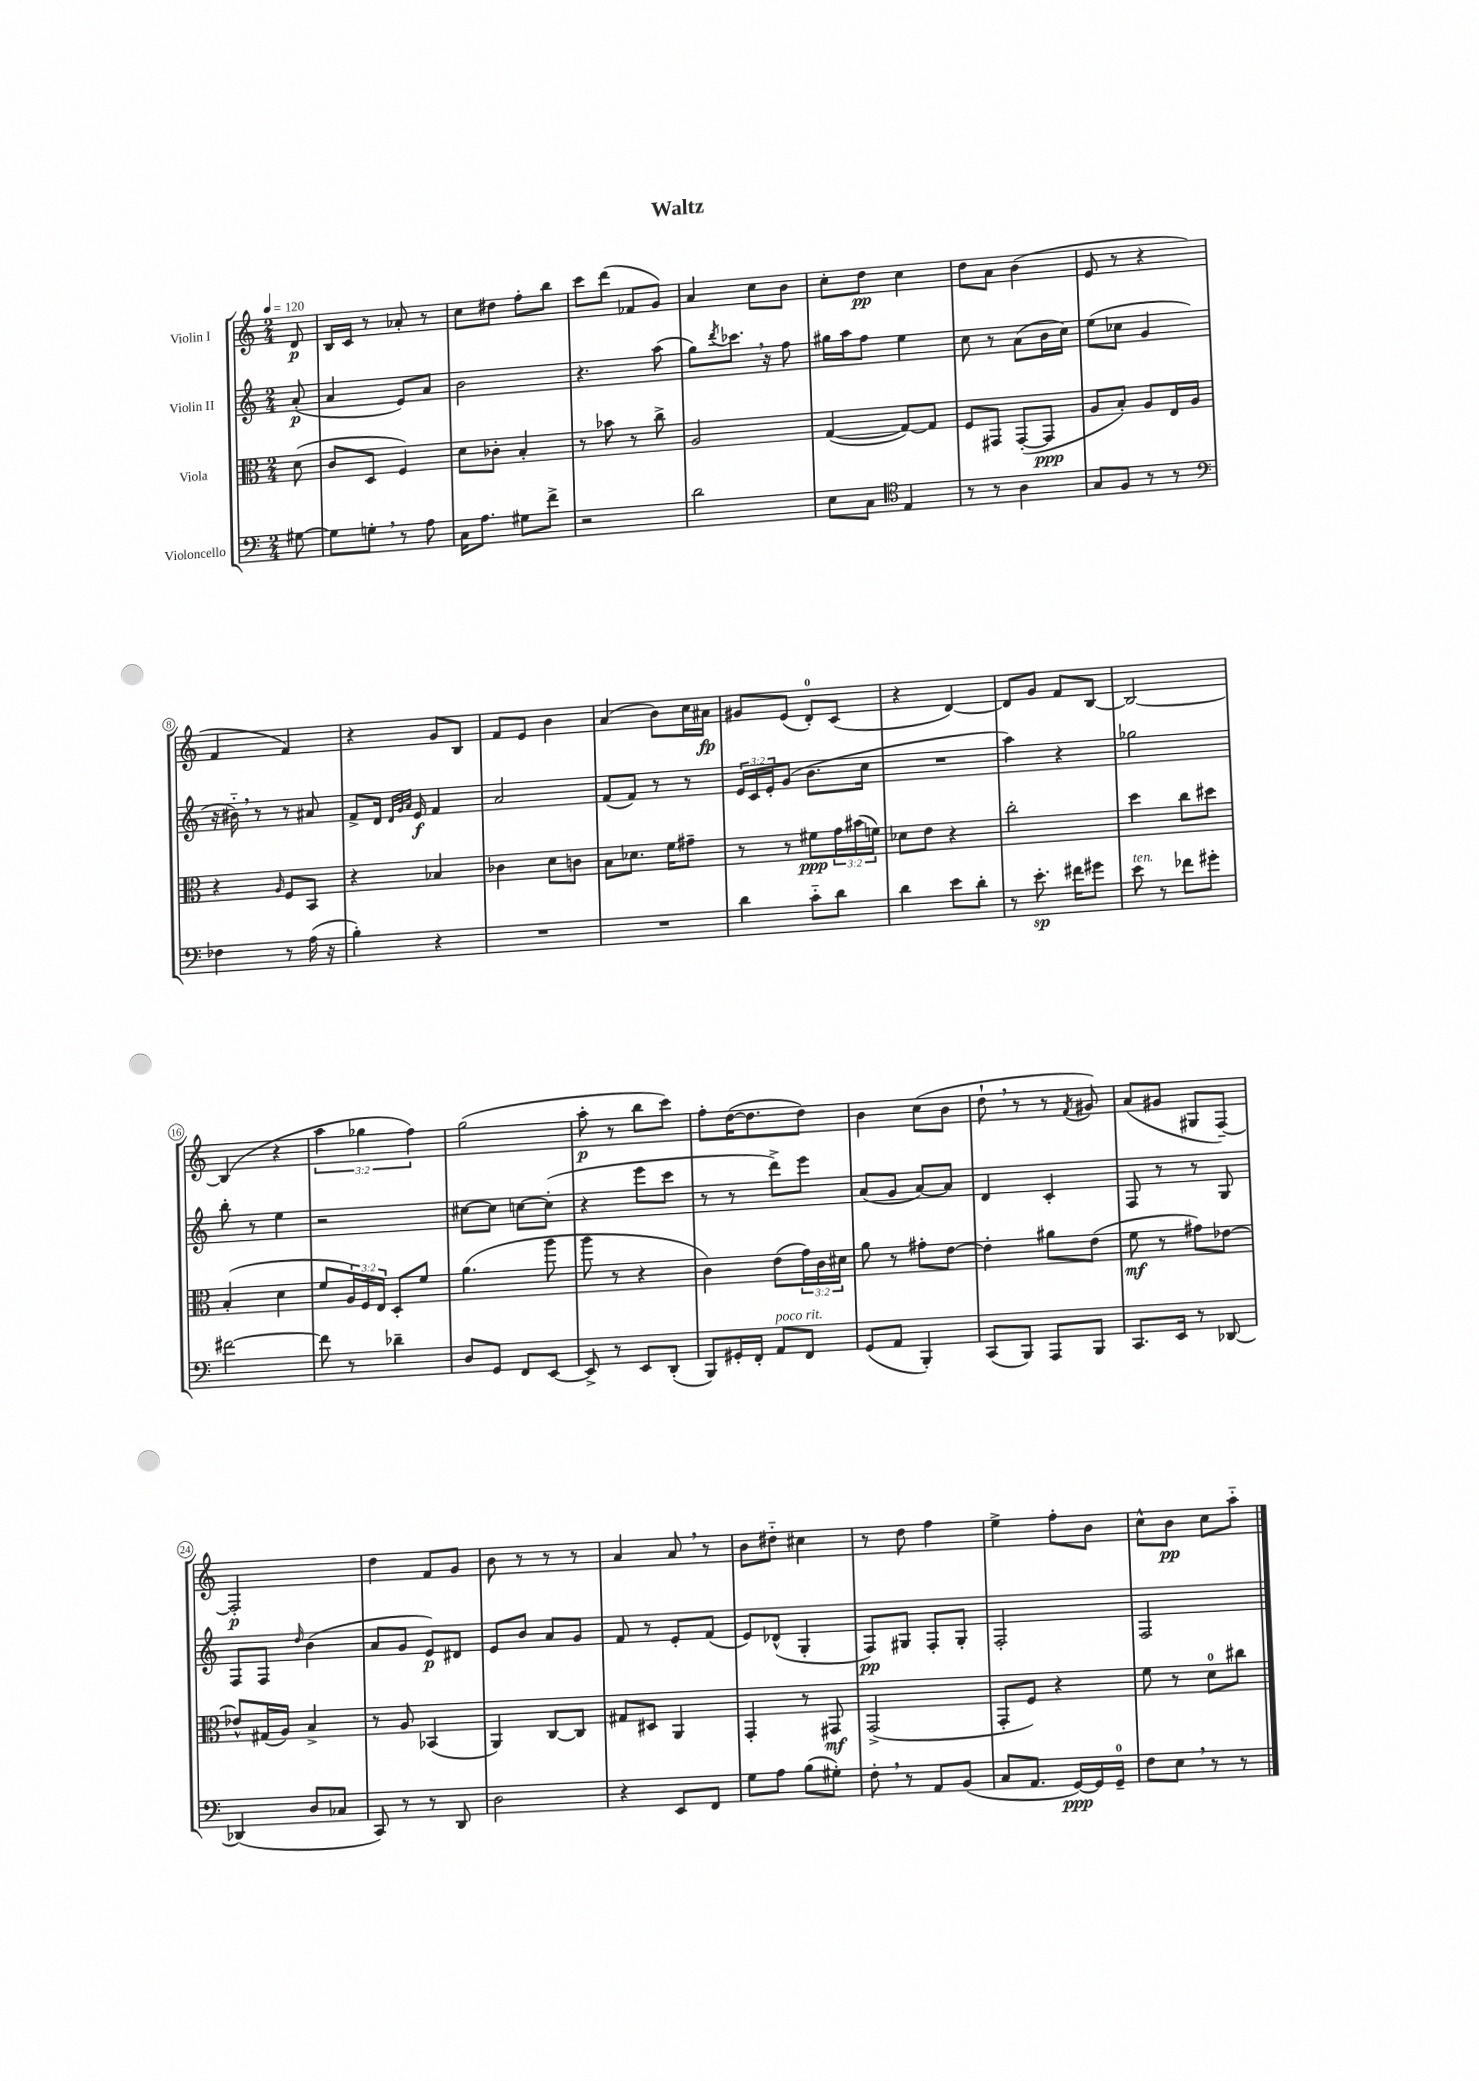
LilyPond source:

\header { title = "Waltz" }
<<
\new StaffGroup <<
\new Staff = "s0" \with { instrumentName = "Violin I" } {
    \clef treble \key c \major \numericTimeSignature \time 2/4 \override Staff.TupletNumber.text = #tuplet-number::calc-fraction-text \partial 8 \tempo 4 = 120
    d'8\p |
    b16 c'16 r8 aes'8-. r8 |
    c''8 dis''8 f''8-. b''8 |
    c'''8 d'''8( fes'8 g'8) |
    a'4 c''8 b'8 |
    c''8-. d''8\pp c''4 |
    d''8 a'8 b'4( |
    e'8 r8 r4 |
    f'4 f'4) |
    r4 g'8 b8 |
    f'8 e'8 b'4 |
    a'4( b'8) c''16 ais'16\fp |
    gis'8 e'8( d'8-0-.) c'8( |
    r4 d'4~) |
    d'8 g'8 f'8 b8~ |
    b2~ |
    b4( r4 |
    \tuplet 3/2 { a''4 ges''4 f''4) } |
    g''2( |
    a''8-.\p r8 b''8 c'''8) |
    f''8-. d''16~( d''8. d''8) |
    b'4 c''8( b'8 |
    d''8-! \breathe r8 r8 \acciaccatura { f'8 } gis'8) |
    a'8( gis'8 gis8 f8~--) |
    f2-.\p |
    d''4 f'8 g'8 |
    b'8 r8 r8 r8 |
    a'4 a'8 \breathe r8 |
    b'8 dis''8-_ cis''4 |
    r8 d''8 f''4 |
    e''4-> f''8-. b'8 |
    c''8-^ b'8\pp c''8 a''8-_ \bar "|." |
}
\new Staff = "s1" \with { instrumentName = "Violin II" } {
    \clef treble \key c \major \numericTimeSignature \time 2/4 \override Staff.TupletNumber.text = #tuplet-number::calc-fraction-text \partial 8
    a'8-.\p( |
    a'4 e'8) a'8 |
    b'2 |
    r4. a''8( |
    g''8) \acciaccatura { d'''8 } ces'''8. \breathe r16 f''8 |
    gis''16 a''16 f''8 e''4 |
    c''8 r8 a'8( b'16 c''16) |
    e''8( ces''8 g'4 |
    r16 bis'16-_) \breathe r8 r8 ais'8 |
    f'8-> d'16 \grace { d'32 g'32 a'32 } e'16\f f'4 |
    a'2 |
    f'8( f'8) r8 r8 |
    \tuplet 3/2 { e'16 c'16 e'16-. } g'8( b'8. c''16 |
    R2 |
    a''4) r4 |
    ges''2 |
    b''8-. r8 e''4 |
    r2 |
    cis''8~ cis''8 c''8~ c''8-.( |
    r4 e'''8 c'''8 |
    r8 r8 d'''8->) e'''8 |
    a'8( g'8 a'8~) a'8 |
    d'4 c'4-. |
    f8 r8 r8 g8 |
    f8 f8 \grace { d''16 } b'4( |
    a'8 g'8 e'8\p) dis'8 |
    e'8 b'8 a'8 g'8 |
    f'8 r8 e'8-. f'8( |
    e'8) des'8-^( g4-. |
    f8\pp) gis8 f8-. gis8-. |
    f2-. |
    f2 \bar "|." |
}
\new Staff = "s2" \with { instrumentName = "Viola" } {
    \clef alto \key c \major \numericTimeSignature \time 2/4 \override Staff.TupletNumber.text = #tuplet-number::calc-fraction-text \partial 8
    d'8( |
    c'8 d8 f4) |
    d'8 ces'8-. b4-. |
    r8 bes'8 r8 c''8-> |
    a2 |
    g4~( g8~) g8 |
    f8 gis,8 gis,8~-.( gis,8\ppp |
    a8 b8-.) a8 e16 a16 |
    r4 \grace { a16 } f8 b,8 |
    r4 bes4 |
    ces'4 d'8 c'8 |
    b8 des'8. f'16 gis'8-- |
    r8 r8 fis'8\ppp \tuplet 3/2 { g'16 bis'16( f'16) } |
    des'8 e'8 r4 |
    c''2-. |
    d''4 c''8 dis''8 |
    b4-.( d'4 |
    f'8 \tuplet 3/2 { a16) f16 e16 } d8-. f'8 |
    a'4.( a''8 |
    a''8 r8 r4 |
    c'4) e'8( \tuplet 3/2 { g'16) c'16 dis'16 } |
    a'8 r8 gis'8-. e'8~ |
    e'4-. ais'8 e'8( |
    f'8\mf r8 gis'8) ees'8~ |
    ees'8-^ gis16( a16) b4-> |
    r8 a8 bes,4( |
    a,4) c8~ c8 |
    gis8 dis8 a,4 |
    g,4-. r8 gis,8\mf |
    g,2->( |
    g,8-. f8) r4 |
    f'8 r8 d'8-0 cis''8 \bar "|." |
}
\new Staff = "s3" \with { instrumentName = "Violoncello" } {
    \clef bass \key c \major \numericTimeSignature \time 2/4 \partial 8
    gis8~ |
    gis8 g8-. \breathe r8 a8 |
    c16 a8. gis8 f'8-> |
    r2 |
    d'2 |
    e8 c8 \clef tenor e4 |
    r8 r8 a4 |
    g8 f8 r8 r8 |
    \clef bass fes4 r8 a16( r16 |
    b4-.) r4 |
    R2 |
    R2 |
    d'4 c'8-_ d'8 |
    d'4 e'8 d'8-. |
    r8 e'8.-.\sp fis'16 gis'8 |
    e'8^\markup { \italic "ten." } r8 fes'8 gis'8-. |
    fis'2~ |
    fis'8 r8 des'4-- |
    d8 g,8 f,8 e,8~ |
    e,8-> r8 e,8 d,8-.( |
    b,,8) gis,16-. f,16-. a,8^\markup { \italic "poco rit." } f,8 |
    g,8( a,8 b,,4-.) |
    c,8( b,,8) a,,8 b,,8 |
    c,8. e,16 r8 des,8~ |
    des,4( d8 ces8 |
    c,8) r8 r8 d,8 |
    d2 |
    r4 e,8 f,8 |
    g8 a8 b8( gis8-.) |
    f8-. \breathe r8 a,8 b,8( |
    c8 a,8. g,16~\ppp) g,16 g,16-0-- |
    f8 e8 \breathe r8 r8 \bar "|." |
}
>>
>>
\layout { \context { \Score \override BarNumber.stencil = #(make-stencil-circler 0.1 0.3 ly:text-interface::print) } }
